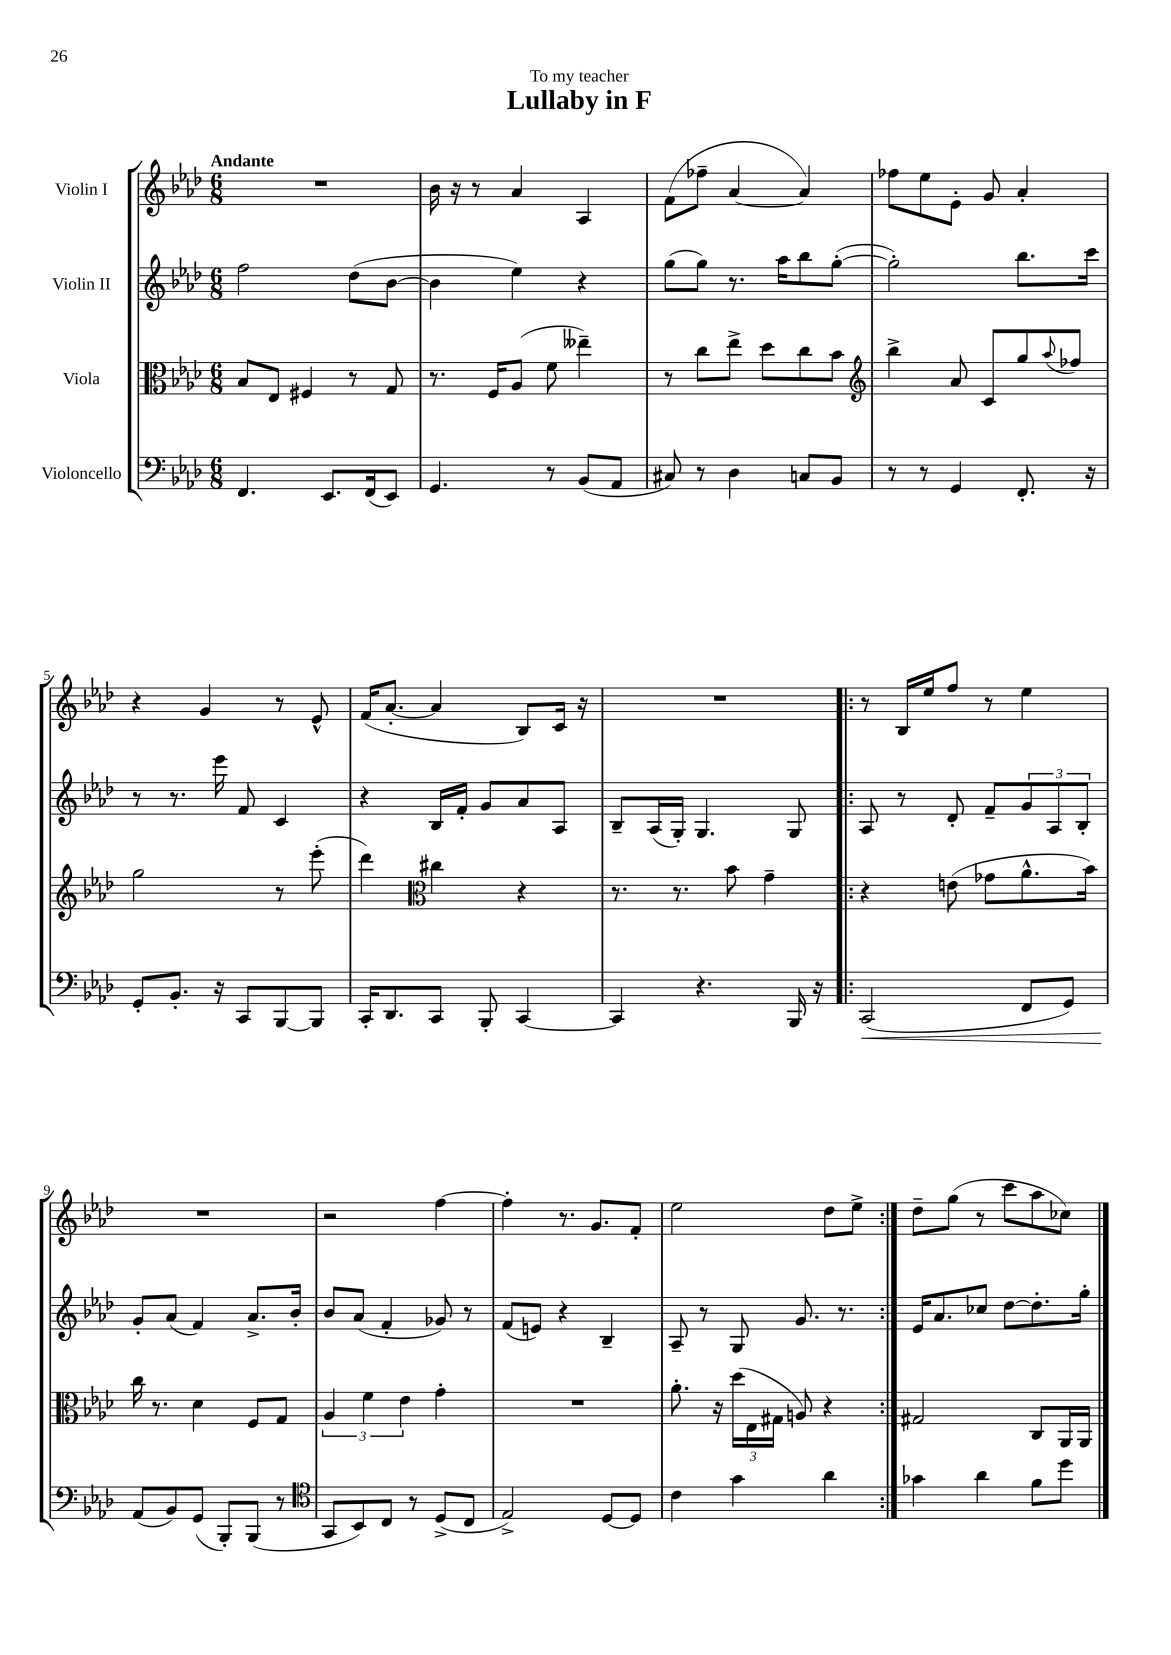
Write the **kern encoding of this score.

**kern	**kern	**kern	**kern
*staff4	*staff3	*staff2	*staff1
*clefF4	*clefC3	*clefG2	*clefG2
*k[b-e-a-d-]	*k[b-e-a-d-]	*k[b-e-a-d-]	*k[b-e-a-d-]
*M6/8	*M6/8	*M6/8	*M6/8
4.FF	8B-	2ff	2.r
.	8E-	.	.
.	4F#	.	.
8.EE-	.	.	.
.	8r	(8dd-	.
(16FF	.	.	.
8EE-)	8G	[8b-	.
=	=	=	=
4.GG	8.r	4b-]	16b-
.	.	.	16r
.	.	.	8r
.	16F	.	.
.	(8A-	4ee-)	4a-
8r	8f	.	.
(8BB-	4ee--~)	4r	4A-
8AA-	.	.	.
=	=	=	=
8C#)	8r	(8gg	(8f
8r	8cc	8gg)	8ff-~
4D-	8ee-^	8.r	[4a-
.	8dd-	.	.
.	.	16aa-	.
8C	8cc	8bb-	4a-])
8BB-	8b-	([8gg'	.
=	=	=	=
*	*clefG2	*	*
8r	4bb-^	2gg'])	8ff-
8r	.	.	8ee-
4GG	8a-	.	8e-'
.	8c	.	8g
8.FF'	8gg	8.bb-	4a-'
.	8qqaa-	.	.
.	8ff-	.	.
16r	.	16ccc	.
=	=	=	=
8GG'	2gg	8r	4r
8.BB-'	.	8.r	.
.	.	.	4g
16r	.	16eee-	.
8CC	.	8f	.
[8BBB-	8r	4c	8r
8BBB-]	(8eee-'	.	8e-^^
=	=	=	=
16CC'	4ddd-)	4r	(16f
8.DD-	.	.	[8.a-'
*	*clefC3	*	*
8CC	4cc#	16B-	4a-]
.	.	16f'	.
8BBB-'	.	8g	.
[4CC	4r	8a-	8B-)
.	.	8A-	16c
.	.	.	16r
=	=	=	=
4CC]	8.r	8B-~	2.r
.	.	(16A-	.
.	8.r	16G')	.
4.r	.	4.G	.
.	8b-	.	.
.	4g~	.	.
16BBB-	.	8G	.
16r	.	.	.
=!|:	=!|:	=!|:	=!|:
(2CC	4r	8A-	8r
.	.	8r	16B-
.	.	.	16ee-
.	(8e	8d-'	8ff
.	8g-	8f~	8r
8FF	8.a-^^	12g	4ee-
.	.	12A-	.
8GG)	.	.	.
.	.	12B-'	.
.	16b-)	.	.
=	=	=	=
(8AA-	16cc	8g'	2.r
.	8.r	.	.
8BB-)	.	(8a-	.
(8GG	4d-	4f)	.
8BBB-')	.	.	.
(8BBB-	8F	8.a-^	.
8r	8G	.	.
.	.	16b-'	.
=	=	=	=
*clefC4	*	*	*
8GG	6A-	8b-	2r
8BB-)	.	(8a-	.
.	6f	.	.
8C	.	4f'	.
.	6e-	.	.
8r	.	.	.
(8D-^	4g'	8g-)	[4ff
8C	.	8r	.
=	=	=	=
2E-^)	2.r	(8f	4ff']
.	.	8e)	.
.	.	4r	8.r
.	.	.	8.g
[8D-	.	4B-~	.
8D-]	.	.	8f'
=	=	=	=
4c	8.a-'	8A-~	2ee-
.	.	8r	.
.	16r	.	.
4g	(24dd-	8G	.
.	24E-	.	.
.	24G#	.	.
.	8A)	8.g	.
4a-	4r	.	8dd-
.	.	8.r	.
.	.	.	8ee-^
=:|!	=:|!	=:|!	=:|!
4g-	2G#	16e-	8dd-~
.	.	8.a-	.
.	.	.	(8gg
4a-	.	8cc-	8r
.	.	[8dd-	8ccc
8f	8C	8.dd-']	8aa-
8dd-	16AA-	.	8cc-)
.	16AA-	16gg'	.
==	==	==	==
*-	*-	*-	*-
